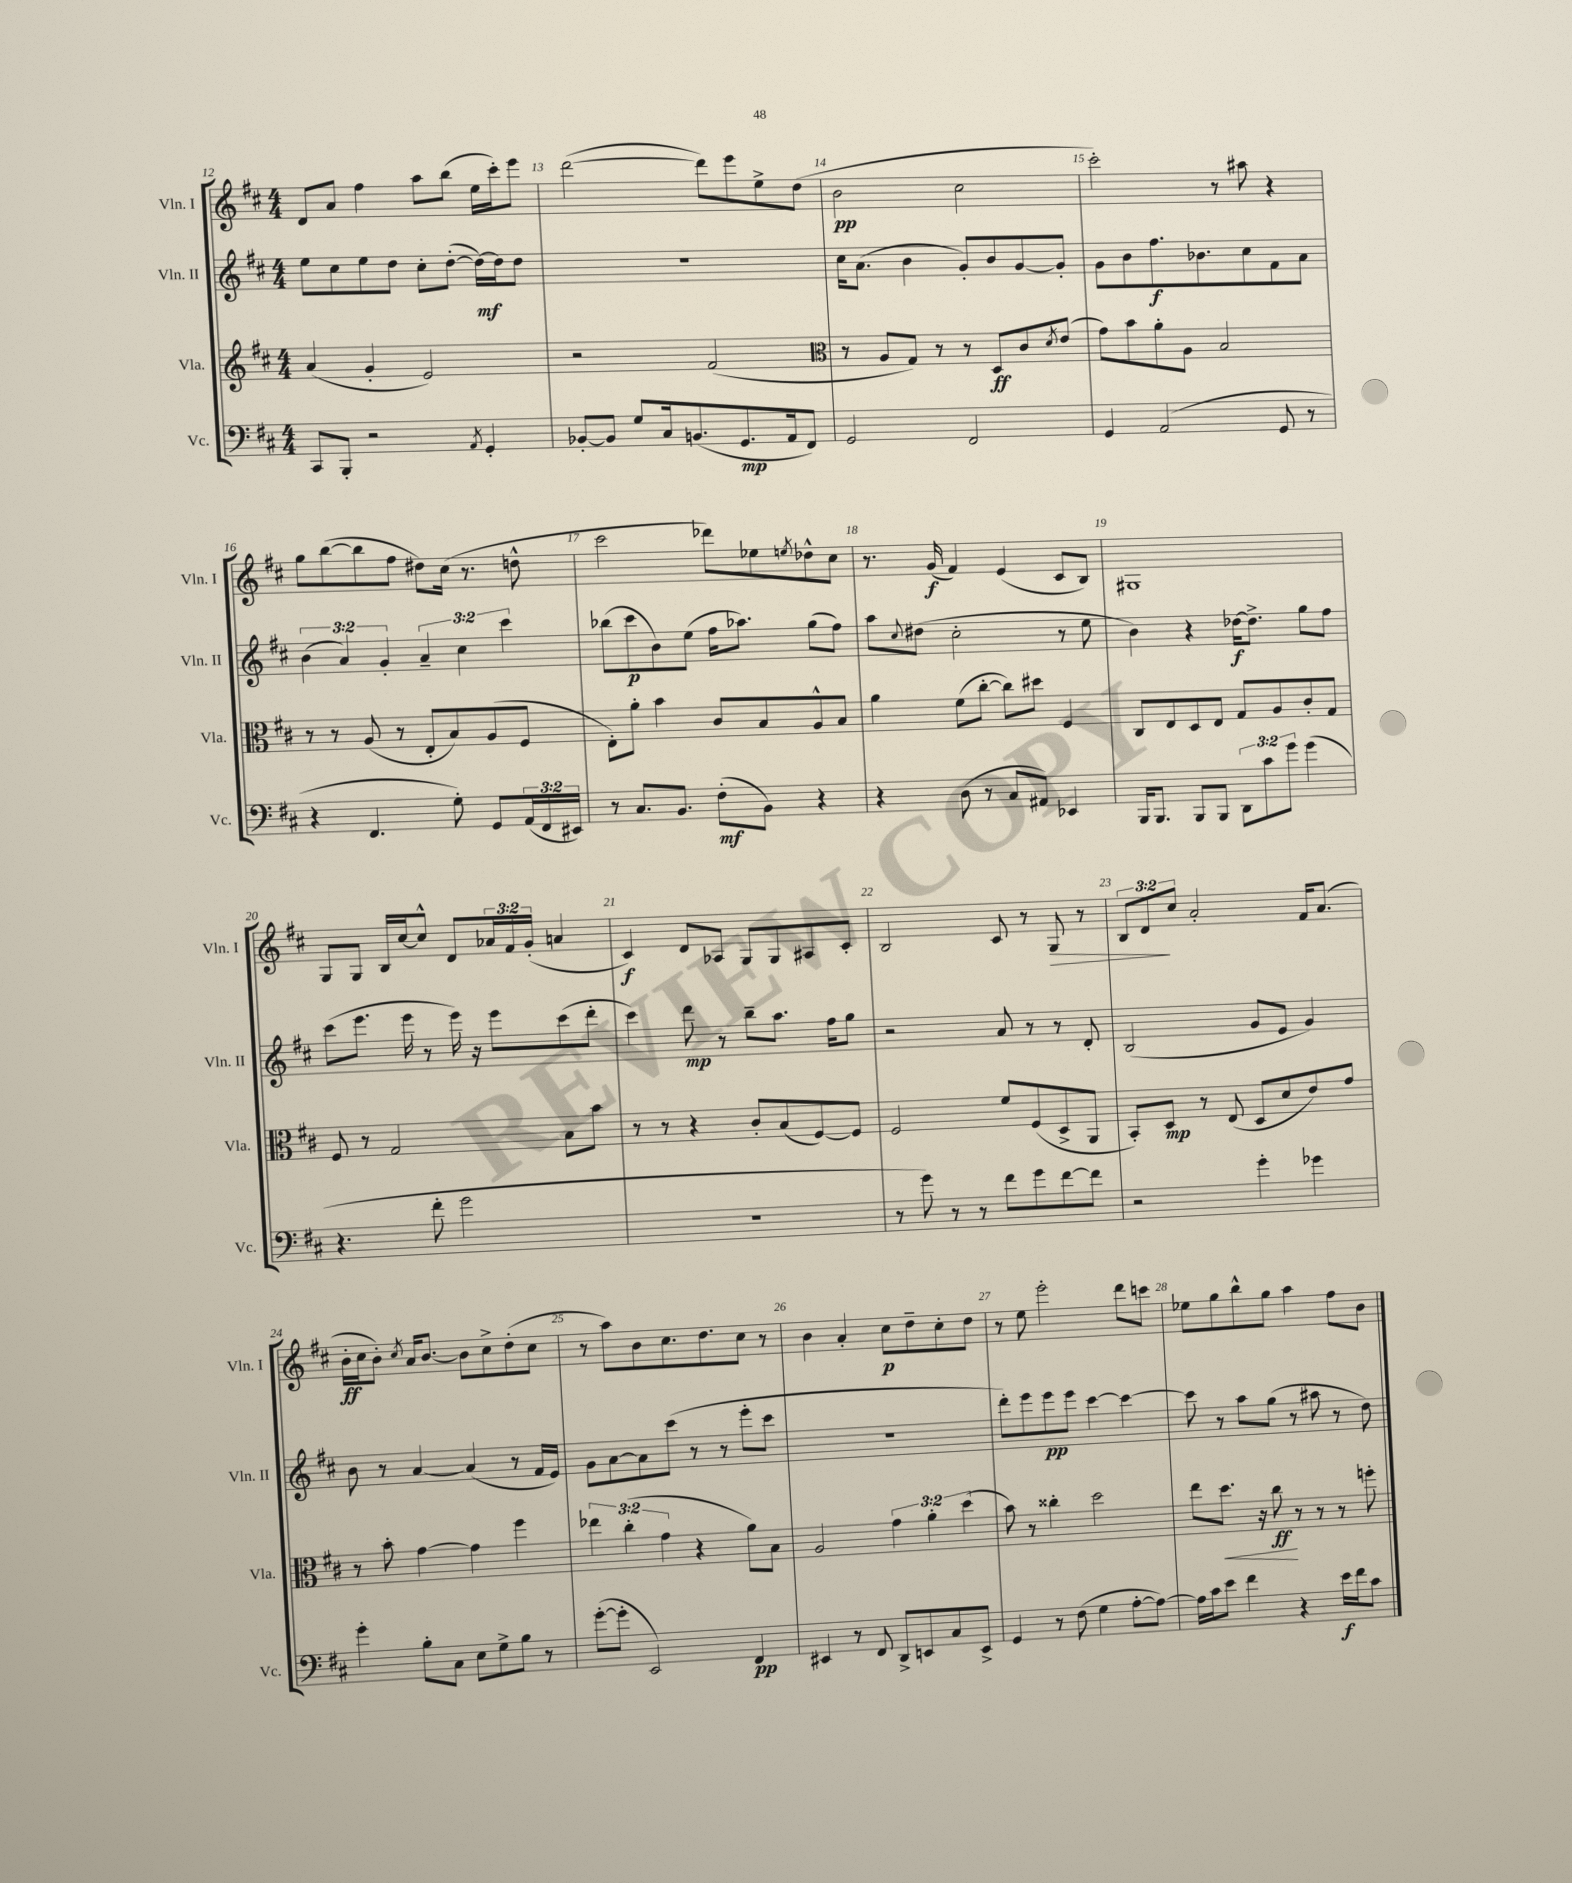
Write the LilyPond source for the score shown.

<<
\new StaffGroup <<
\new Staff = "s0" \with { instrumentName = "Vln. I" shortInstrumentName = "Vln. I" } {
    \clef treble \key d \major \numericTimeSignature \time 4/4 \override Staff.TupletNumber.text = #tuplet-number::calc-fraction-text
    d'8 a'8 fis''4 a''8 b''8( e''16 cis'''16-.) e'''8 |
    d'''2~( d'''8) e'''8 e''8-> d''8( |
    b'2\pp cis''2 |
    cis'''2-.) r8 ais''8 r4 |
    g''8 b''8~( b''8 fis''8 dis''8) cis''16( r8. d''8-^ |
    cis'''2 des'''8) ees''8 \acciaccatura { e''8 } des''8-^ cis''8 |
    r8. g'16\f( fis'4) e'4( cis'8 b8) |
    gis1 |
    g8 g8 b16 cis''16~ cis''8-^ d'8 \tuplet 3/2 { aes'16 fis'16 g'16-.( } a'4 |
    cis'4\f) d'8 aes8 g8 g8 ais8 cis'8-. |
    b2 cis'8 r8 g8\> r8 |
    \tuplet 3/2 { b8 d'8\! cis''8 } a'2-. fis'16 a'8.( |
    b'16-.\ff cis''16 b'8-.) \acciaccatura { cis''8 } a'16 b'8.~ b'8 cis''8-> d''8-.( cis''8 |
    r8 a''8) b'8 cis''8. d''8. cis''8 r8 |
    b'4 a'4-. cis''8\p d''8-- cis''8-. d''8 |
    r8 e''8 e'''2-. d'''8 c'''8 |
    ees''8 g''8 b''8-^ g''8 a''4 fis''8 b'8 \bar "|." |
}
\new Staff = "s1" \with { instrumentName = "Vln. II" shortInstrumentName = "Vln. II" } {
    \clef treble \key d \major \numericTimeSignature \time 4/4 \override Staff.TupletNumber.text = #tuplet-number::calc-fraction-text
    e''8 cis''8 e''8 d''8 cis''8-. d''8~-.( d''16~\mf) d''16 d''8 |
    r1 |
    cis''16 a'8.( b'4 g'8-.) b'8 g'8~ g'8-. |
    g'8 b'8 fis''8.\f bes'8. cis''8 fis'8 a'8 |
    \tuplet 3/2 { b'4( a'4) g'4-. } \tuplet 3/2 { a'4-- cis''4 cis'''4 } |
    bes''8( cis'''8\p b'8) e''8( fis''16 aes''8.) g''8( fis''8) |
    a''8 \appoggiatura { cis''8 } dis''8( cis''2-. r8 e''8 |
    b'4) r4 des''16~\f des''8.-> g''8 fis''8 |
    cis'''8( e'''8. e'''16 r8 e'''16) r16 e'''8 cis'''8( d'''8-. |
    cis'''4) d'''8\mp r8 b''8-- a''8. fis''16 g''8 |
    r2 a'8 r8 r8 d'8-. |
    b2( g'8 e'8 g'4) |
    b'8 r8 a'4~ a'4( r8 fis'16 e'16) |
    g'8 a'8~ a'8 cis'''8( r8 r8 e'''8-. cis'''8 |
    R1 |
    d'''8-.) e'''8 e'''8\pp e'''8 cis'''4~ cis'''4~ |
    cis'''8 r8 a''8 g''8( r8 ais''8 r8 d''8) \bar "|." |
}
\new Staff = "s2" \with { instrumentName = "Vla." shortInstrumentName = "Vla." } {
    \clef treble \key d \major \numericTimeSignature \time 4/4 \override Staff.TupletNumber.text = #tuplet-number::calc-fraction-text
    a'4( g'4-. e'2) |
    r2 fis'2( |
    \clef alto r8 a8 g8) r8 r8 d8\ff cis'8 \acciaccatura { d'8 } e'8( |
    g'8) b'8 a'8-. a8 b2 |
    r8 r8 a8( r8 e8-. b8) a8( fis8 |
    e8-.) a'8-. b'4 cis'8 b8 a8-^ b8 |
    a'4 fis'8( cis''8~-. cis''8) dis''8 fis4 |
    cis8 e8 d8 e8 g8 a8 cis'8-. g8 |
    fis8 r8 g2 b8 b'8 |
    r8 r8 r4 cis'8-. b8( fis8~) fis8 |
    fis2 fis'8 fis8( d8-> a,8 |
    b,8-.) d8\mp r8 e8( d8 d'8 e'8) g'8 |
    r8 b'8-. g'4~ g'4 fis''4 |
    \tuplet 3/2 { ees''4 cis''4-.( g'4 } r4 a'8) b8 |
    a2 \tuplet 3/2 { g'4 a'4-. d''4( } |
    b'8) r8 cisis''4-. d''2 |
    e''8 d''8.\< r16 cis''8\ff\! r8 r8 r8 f''8-. \bar "|." |
}
\new Staff = "s3" \with { instrumentName = "Vc." shortInstrumentName = "Vc." } {
    \clef bass \key d \major \numericTimeSignature \time 4/4 \override Staff.TupletNumber.text = #tuplet-number::calc-fraction-text
    cis,8 b,,8-. r2 \acciaccatura { a,8 } g,4-. |
    bes,8~-. bes,8 g8 cis16 b,8.( g,8.\mp a,16 fis,8) |
    g,2 fis,2 |
    g,4 a,2( g,8 r8 |
    r4 fis,4. g8-.) g,8 \tuplet 3/2 { a,16( fis,16 eis,16) } |
    r8 cis8. b,8. fis8-.\mf( b,8) r4 |
    r4 d8( r8 cis8 ais,8) ees,4 |
    b,,16 b,,8. b,,8 b,,8 \tuplet 3/2 { d,8 cis'8 g'8 } g'4( |
    r4. fis'8-. g'2 |
    R1 |
    r8 g'8) r8 r8 fis'8 g'8 fis'8~ fis'8 |
    r2 g'4-. ges'4 |
    g'4-. b8-. cis8 e8 g8-> b8 r8 |
    g'8~-.( g'8-. e,2) fis,4\pp |
    eis,4 r8 fis,8 d,8-> e,8 cis8 e,8-> |
    g,4 r8 fis8( g4 a8~-. a8~) |
    a16 cis'16 e'8 fis'4 r4 e'16\f fis'16 cis'8 \bar "|." |
}
>>
>>
\layout { \context { \Score currentBarNumber = #12 \override BarNumber.break-visibility = ##(#f #t #t) barNumberVisibility = #all-bar-numbers-visible } }
